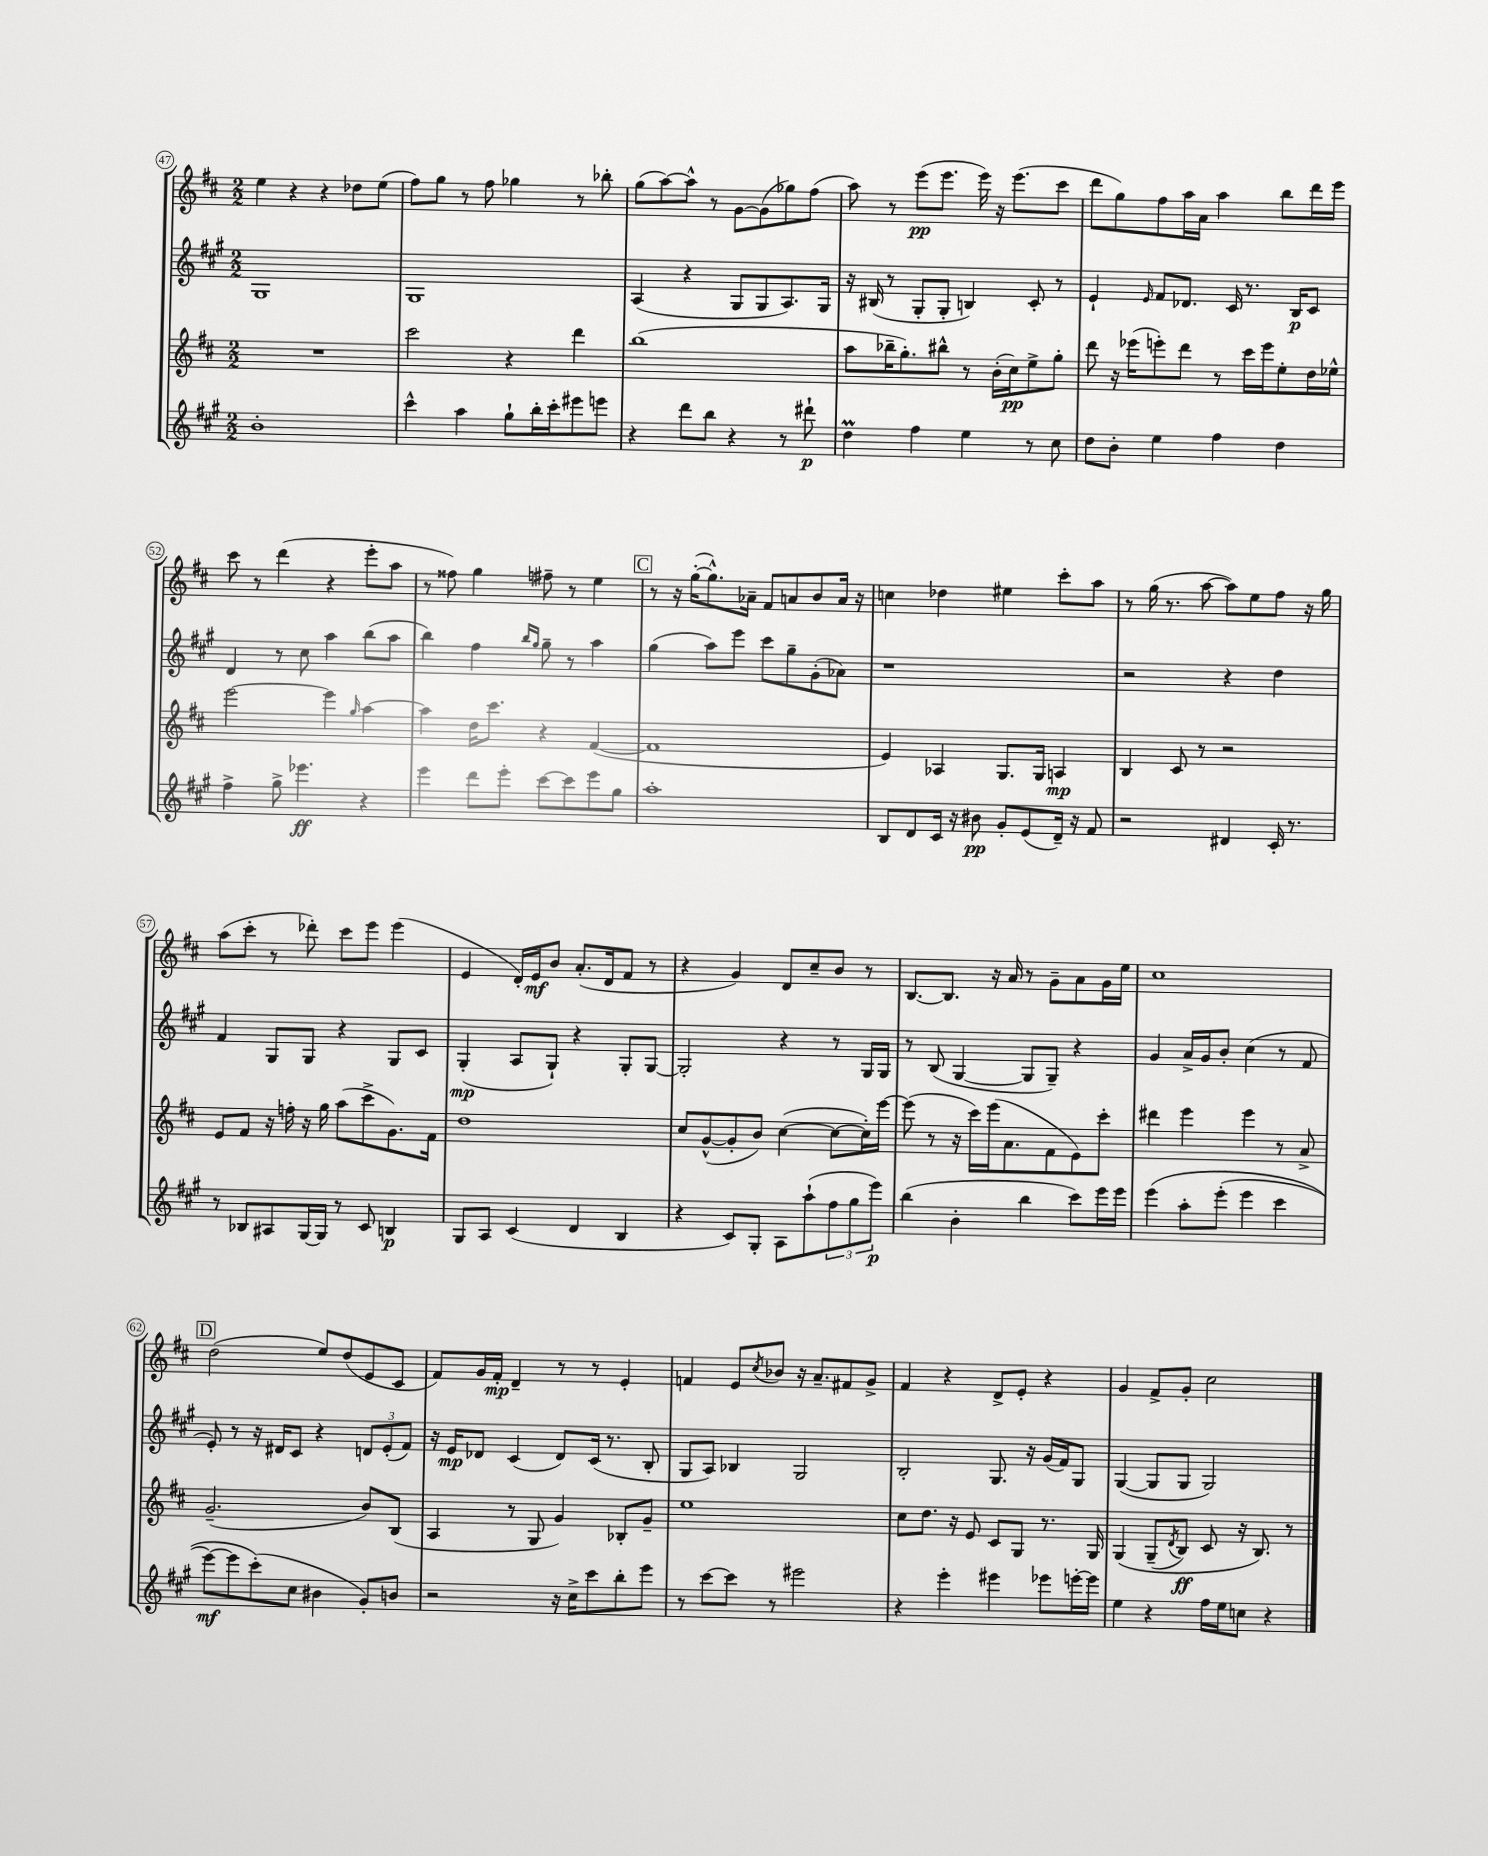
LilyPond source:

<<
\new StaffGroup <<
\new Staff = "s0" {
    \clef treble \key d \major \numericTimeSignature \time 2/2
    e''4 r4 r4 des''8 e''8( |
    fis''8) g''8 r8 fis''8 ges''4 r8 bes''8-. |
    g''8( a''8~) a''8-^ r8 g'8~ g'8( ges''8) fis''8( |
    a''8) r8 e'''8\pp( e'''8. e'''16) r16 e'''8.( cis'''8 |
    d'''8 g''8) fis''8 a''16 a'16 a''4 b''8 d'''16 e'''16 |
    cis'''8 r8 d'''4( r4 e'''8-. a''8 |
    r8 fisis''8) g''4 fis''8-- r8 e''4 |
    \mark \markup { \box "C" } r8 r16 g''16~-.( g''8.-^) aes'16-- fis'8 a'8 b'8 a'16 r16 |
    c''4 des''4 eis''4 cis'''8-. a''8 |
    r8 g''16( r8. a''8~ a''8) e''8 fis''8 r16 g''16 |
    a''8( cis'''8-. r8 des'''8-.) cis'''8 e'''8 e'''4( |
    e'4 d'16-.) e'16\mf b'8 a'8.-.( d'16 fis'8 r8 |
    r4 g'4) d'8 cis''8-- b'8 r8 |
    b8.~ b8. r16 a'16 r8 g'8-- a'8 g'16 e''16 |
    cis''1 |
    \mark \markup { \box "D" } d''2( e''8) d''8( e'8 cis'8 |
    fis'8) g'16 fis'16-.\mp d'4-- r8 r8 e'4-. |
    f'4 e'8 \acciaccatura { cis''8 } bes'8 r16 a'8.-- fis'8 g'8-> |
    fis'4 r4 d'8-> e'8-. r4 |
    g'4 fis'8-> g'8-. cis''2 \bar "|." |
}
\new Staff = "s1" {
    \clef treble \key a \major \numericTimeSignature \time 2/2
    gis1 |
    gis1 |
    a4( r4 gis8 gis8 a8.) gis16 |
    r16 bis16( r8 gis8-. gis8-. b4) cis'8-. r8 |
    e'4-! \grace { e'16 } fis'8 des'8. cis'16 r8. b16\p cis'8 |
    d'4 r8 cis''8 a''4 b''8( a''8 |
    b''4) fis''4 \grace { b''16 gis''16 } gis''8-- r8 a''4 |
    \mark \markup { \box "C" } gis''4( a''8) e'''8 cis'''8 gis''8-- gis'8-.( aes'8) |
    r1 |
    r2 r4 d''4 |
    fis'4 gis8 gis8 r4 gis8 cis'8 |
    gis4-.\mp( a8 gis8-!) r4 gis8-. gis8~ |
    gis2-. r4 r8 gis16 gis16 |
    r8 b8( gis4~ gis8 gis8--) r4 |
    gis'4 a'16-> gis'16 b'8-. cis''4( r8 fis'8 |
    \mark \markup { \box "D" } e'8-.) r8 r16 dis'16 cis'8 r4 \tuplet 3/2 { d'8 e'8-.( fis'8) } |
    r16 e'16\mp des'8 cis'4( des'8) cis'16( r8. b8-. |
    gis8 a8) bes4 gis2 |
    b2-. gis8. r16 gis'16( fis'16) gis8 |
    gis4~( gis8 gis8 gis2) \bar "|." |
}
\new Staff = "s2" {
    \clef treble \key d \major \numericTimeSignature \time 2/2
    R1 |
    cis'''2 r4 d'''4 |
    b''1( |
    a''8 bes''16-- g''8.-.) bis''8-^ r8 b'16-.( cis''16\pp) e''8-> g''8-. |
    d'''8 r16 ees'''16( e'''8-.) d'''8 r8 cis'''16 e'''16 e''8-. d''16 ees''16-^ |
    e'''2~ e'''4 \grace { g''16 } a''4~ |
    a''4 d''16 cis'''8. r4 fis'4~( |
    \mark \markup { \box "C" } fis'1 |
    e'4) aes4 g8. g16 a4\mp |
    b4 cis'8 r8 r2 |
    e'8 fis'8 r16 f''16-. r16 g''16 a''8( cis'''8-> g'8.) fis'16 |
    d''1 |
    cis''8 g'8~-^( g'8-. b'8) cis''4~( cis''8~ cis''16-.) e'''16~ |
    e'''8( r8 r16 cis'''16) e'''16( a'8. fis'8 e'8) cis'''8-. |
    dis'''4 e'''4 e'''4 r8 a'8-> |
    \mark \markup { \box "D" } g'2.--( b'8) b8( |
    a4 r8 g8 g'4) bes8-. g'8-- |
    e''1 |
    cis''8 d''8. r16 e'8 cis'8 g8 r8. g16 |
    g4\( g8--( \acciaccatura { d'8 } b8\ff) cis'8 r16 b8.\) r8 \bar "|." |
}
\new Staff = "s3" {
    \clef treble \key a \major \numericTimeSignature \time 2/2
    b'1-. |
    cis'''4-^ a''4 gis''8-! b''16-. cis'''16-. eis'''8 e'''8 |
    r4 d'''8 b''8 r4 r8 dis'''8-!\p |
    d''4\prall fis''4 e''4 r8 cis''8 |
    d''8 b'8-. e''4 fis''4 d''4 |
    fis''4-> gis''8-> ees'''4.\ff r4 |
    e'''4 d'''8 e'''8-. cis'''8~ cis'''8 e'''8 gis''8 |
    \mark \markup { \box "C" } a''1-. |
    b8 d'8 cis'16 r16 bis'8\pp gis'8-. e'8( d'16--) r16 fis'8 |
    r2 dis'4 cis'16-. r8. |
    r8 bes8 ais8 gis16~ gis16 r8 cis'8 b4\p |
    gis8 a8 cis'4( d'4 b4 |
    r4 cis'8) gis8-. a8 a''8-!( \tuplet 3/2 { fis''8 gis''8 e'''8\p) } |
    b''4( b'4-. b''4 cis'''8) e'''16 e'''16 |
    e'''4\( a''8-. e'''8-.( e'''4 cis'''4 |
    \mark \markup { \box "D" } e'''8~\mf) e'''8 cis'''8-.(\) cis''8 bis'4 gis'8-.) b'8 |
    r2 r16 cis''16-> cis'''8 b''8-. e'''8 |
    r8 cis'''8~ cis'''8 r8 eis'''2 |
    r4 e'''4-. eis'''4 ees'''8 e'''16~-. e'''16 |
    e''4 r4 fis''16 e''16 c''8 r4 \bar "|." |
}
>>
>>
\layout { \context { \Score currentBarNumber = #47 \override BarNumber.stencil = #(make-stencil-circler 0.1 0.3 ly:text-interface::print) } }
